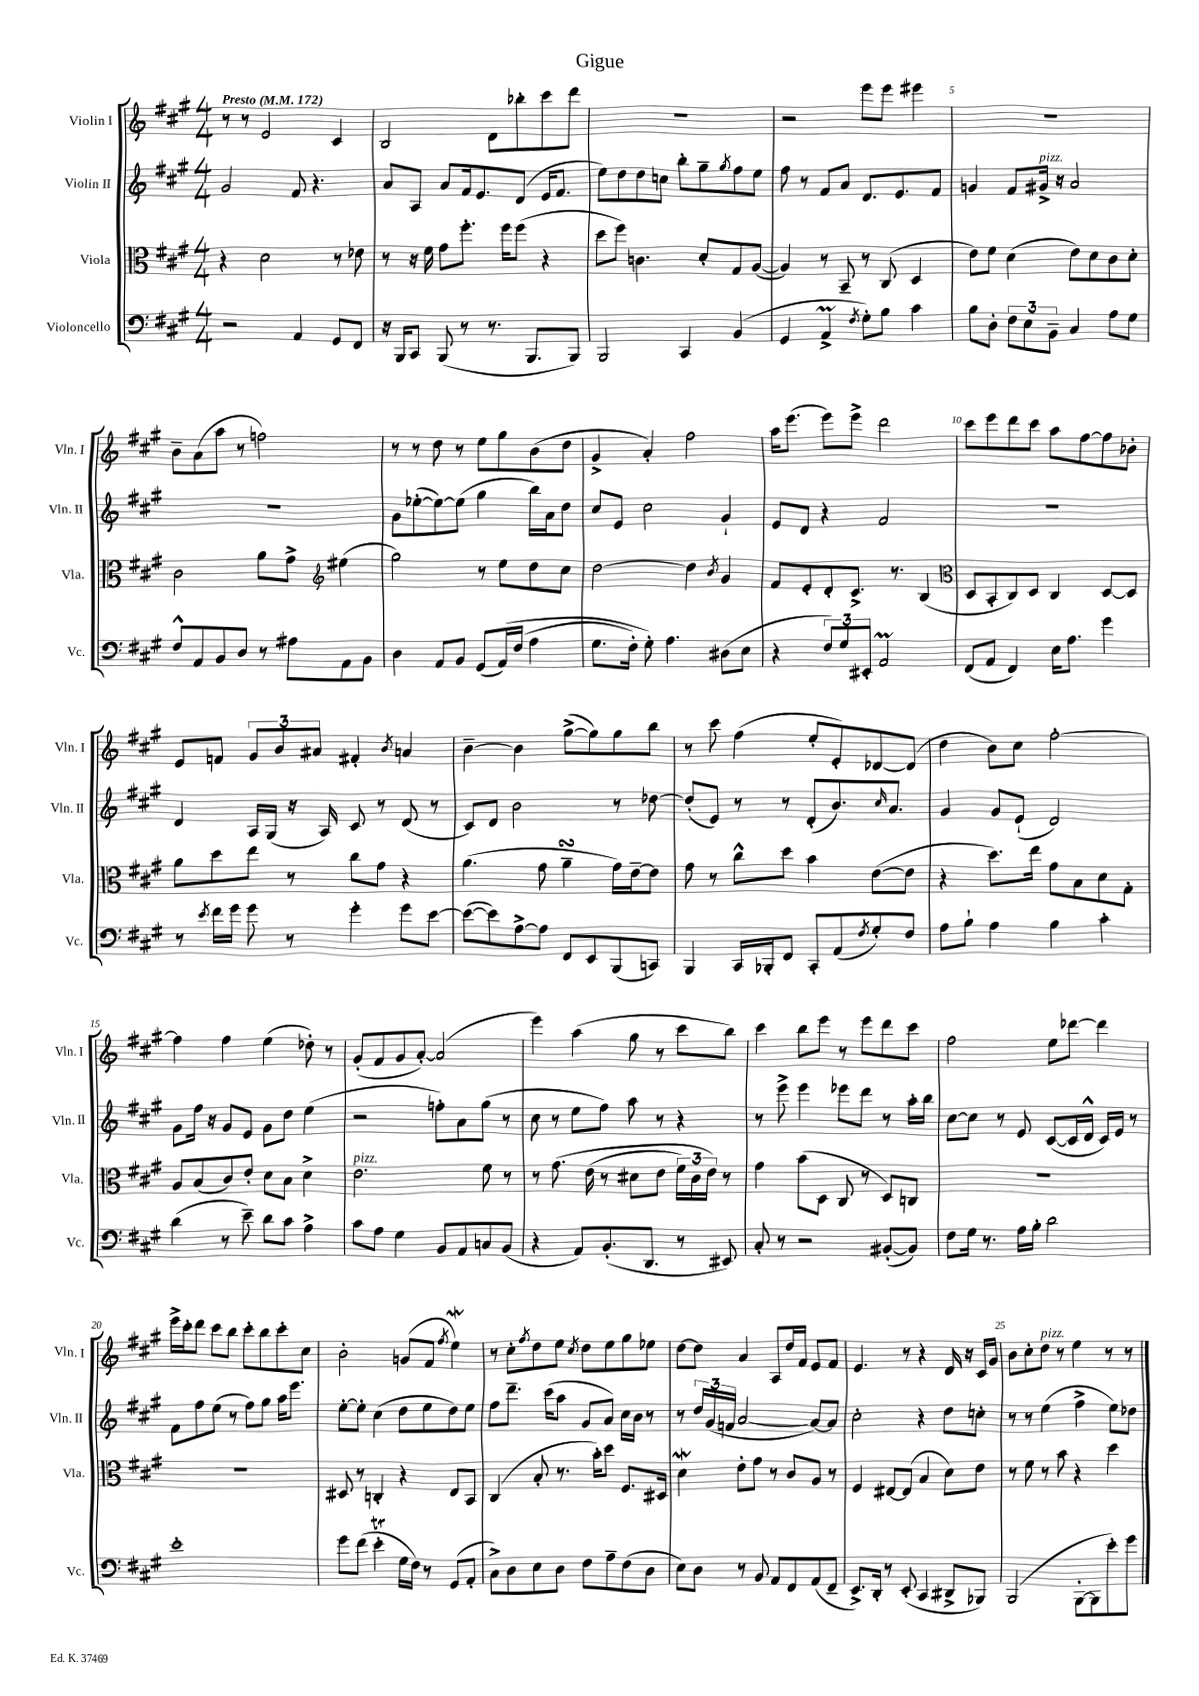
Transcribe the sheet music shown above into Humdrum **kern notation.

**kern	**kern	**kern	**kern
*staff4	*staff3	*staff2	*staff1
*clefF4	*clefC3	*clefG2	*clefG2
*k[f#c#g#]	*k[f#c#g#]	*k[f#c#g#]	*k[f#c#g#]
*M4/4	*M4/4	*M4/4	*M4/4
*MM172	*MM172	*MM172	*MM172
2r	4r	2g#	8r
.	.	.	8r
.	2d	.	2e
4AA	.	8f#	.
.	.	4.r	.
8GG#	8r	.	4c#
8FF#	8e-	.	.
=	=	=	=
16r	8r	8a	2B
16BBB	.	.	.
8CC#	16r	8A	.
.	16f#	.	.
(8BBB	8g#	8a	.
8r	8.ff#'	16f#	.
.	.	8.e	.
8.r	.	.	8d
.	16ff#	.	.
.	(8ff#	(8d	8bb-'
8.BBB	.	.	.
.	4r	16e	8ccc#
.	.	8.f#	.
8BBB)	.	.	8ddd
=	=	=	=
2BBB	8dd	8ee)	1r
.	8ff#)	8dd	.
.	4.c	8dd	.
.	.	8cc	.
4CC#	.	8bb'	.
.	8d'	8gg#~	.
.	.	8qgg#	.
(4BB	8G#	8ff#	.
.	([8A	8ee	.
=	=	=	=
4GG#	4A])	8ff#	2r
.	.	8r	.
4AA^	8r	8f#	.
.	8BB~	8a	.
8qF#	.	.	.
8G#')	8r	8.d	8eee
8B	(8C#	.	8eee
.	.	8.e	.
4c#	4D	.	4eee#
.	.	8f#	.
=	=	=	=
8B	8e)	4g	1r
8D'	8f#	.	.
12F#	(4d	8f#	.
12E	.	.	.
.	.	16g#^	.
12BB~	.	.	.
.	.	16r	.
4C#	8e)	2a	.
.	8d	.	.
8A	8c#	.	.
8G#	8d'	.	.
=	=	=	=
8F#^^	2c#	1r	8b~
8AA	.	.	(8a
8BB	.	.	8aa
8D	.	.	8r
8r	8a	.	2ff)
8A#	8g#^	.	.
*	*clefG2	*	*
8AA	(4ee#	.	.
8BB	.	.	.
=	=	=	=
4D	2gg#)	8g#	8r
.	.	([8ee-'	8r
8AA	.	8ee-_)	8dd
8BB	.	(8ee-]	8r
(8GG#	8r	4gg#	8ee
&(16AA)	8ee	.	8gg#
(16F#	.	.	.
4A	8dd	16bb)	(8b
.	.	16a	.
.	8cc#	8dd	8dd
=	=	=	=
8.G#	[2dd	8cc#	4g#^
.	.	8e	.
16F#')	.	.	.
8G#'&)	.	2cc#	4a')
4.A	.	.	.
.	4dd]	.	2ff#
.	8qb	.	.
(8D#	4g#	4g#`	.
8E	.	.	.
=	=	=	=
4r	8f#	8e	16aa
.	.	.	(8.eee
.	8e'	8d	.
12F#)	8d'	4r	8eee)
12G#	.	.	.
.	8.c#^	.	8eee^
12EE#'	.	.	.
2AA	.	2f#	2ddd
.	8.r	.	.
.	(4B	.	.
=	=	=	=
*	*clefC3	*	*
(8FF#	8D	1r	8ccc#
8AA	8BB'	.	8eee
4FF#)	8C#)	.	8ddd
.	8D	.	8ccc#
16E	4C#	.	8aa
8.A	.	.	.
.	.	.	[8ff#
4g#	[8D	.	8ff#]
.	8D]	.	8b-'
=	=	=	=
8r	8a	4d	8e
8qe	.	.	.
16f#	8dd	.	8f
16g#	.	.	.
8g#	8ee	16A	12g#
.	.	(16G#	.
.	.	.	12b
8r	8r	16r	.
.	.	.	12a#
.	.	16A)	.
4g#'	8cc#	8c#	4f#'
.	8g#	8r	.
.	.	.	8qb
8g#	4r	(8d	4a
[8e	.	8r	.
=	=	=	=
(8e_	(4.a	8c#)	[4b~
8e])	.	8d	.
[8A^	.	2b	4b]
8A]	8g#	.	.
8FF#	4a~	.	([8gg#^
8EE	.	.	8gg#])
(8BBB	16g#)	8r	8gg#
.	[16e~	.	.
8CC)	8e]	[8dd-	8bb
=	=	=	=
4BBB	8g#	(8dd-']	8r
.	8r	8e)	8ccc#
16CC#	8cc#^^	8r	(4ff#
16BBB-'	.	.	.
8FF#	8dd	8r	.
8CC#'	4b	(8d'	8ee'
(8AA	.	8.b)	8e')
8qF#	.	.	.
8G#')	([8e	.	[8d-
.	.	16qqcc#	.
.	.	8.a	.
8F#	8e]	.	(8d-]
=	=	=	=
8A	4r	4g#	4dd
8B`	.	.	.
4A	8.dd)	8g#	8b)
.	.	(8e`	8cc#
.	16ee	.	.
4B	8g#	2d)	[2ff#'
.	8B	.	.
4c#'	8d	.	.
.	8G#'	.	.
=	=	=	=
(4d	8A	8g#	4ff#]
.	(8B	16ff#	.
.	.	16r	.
8r	8c#)	8g#	4ff#
8e~)	8e'	8e	.
8d	8d	8g#	(4ee
8c#	8B	8dd	.
4A^	4d^	(4ee	8dd-')
.	.	.	8r
=	=	=	=
8c#	2.e	2r	(8g#'
8A	.	.	8f#
4G#	.	.	8g#
.	.	.	[8a')
8BB	.	8ff')	(2a]
8AA	.	8a	.
8C	8f#	(8gg#	.
(8BB	8r	8r	.
=	=	=	=
4r	8r	8cc#	4eee)
.	&(8.g#	8r	.
8AA)	.	8ee	(4aa
.	(16e	.	.
(8.BB'	8r	8ff#)	.
.	8d#	8aa	8gg#
8.DD	.	.	.
.	8e	8r	8r
8r	24f#)	4r	8ccc#
.	24c#	.	.
.	24e&)	.	.
8EE#)	8r	.	8bb)
=	=	=	=
8C#'	4g#	8r	4ccc#
8r	.	8eee^	.
2r	(8b	4eee	8bb
.	8D	.	8eee
.	8C#	8eee-	8r
.	8r	8ddd	8eee
([8BB#'	8D)	8r	8ddd
8BB#])	8C	16aa'	8ccc#
.	.	16bb	.
=	=	=	=
8F#	1r	[8cc#	2ff#
16G#	.	8cc#]	.
8.r	.	.	.
.	.	8r	.
16A	.	8e	.
16B'	.	.	.
2d	.	([8c#	8ee
.	.	16c#]	[8ddd-
.	.	16d^^	.
.	.	16c#)	4ddd-]
.	.	16e	.
.	.	8r	.
=	=	=	=
1e'	1r	8f#	16eee^
.	.	.	16ccc#'
.	.	8ff#	8ddd
.	.	(8ee	8ccc#
.	.	8r	8bb
.	.	8ff#)	8ccc#'
.	.	8gg#	8bb
.	.	16aa	8ccc#'
.	.	8.eee	.
.	.	.	8cc#
=	=	=	=
8g#	8D#	[8ee'	2b'
(8f#	8r	8ee']	.
4e'	4C'	(4cc#	.
16G#	4r	8dd	(8g
16F#)	.	.	.
8r	.	8ee	8f#
.	.	.	8qff#
(8GG#	8E	8dd)	4ee)
8AA'	8BB	8ee	.
=	=	=	=
8C#^)	(4C#	8ff#	8r
8D	.	8.ddd~	8cc#'
.	.	.	8qff#
8E	8B'	.	8dd
.	.	(16ccc#	.
8D	8.r	8aa	8ee
.	.	.	8qcc#
8F#	.	8g#	8dd
.	16b')	.	.
8A~	8dd	8a)	8ee
(8F#	8.F#	16cc#	8gg#
.	.	16b	.
8D	.	8r	8ee-
.	16D#	.	.
=	=	=	=
8E)	4d	8r	[8dd
8D	.	24dd	8dd]
.	.	(24g#	.
.	.	24f	.
8r	8e'	[2a	4a
8BB	8g#	.	.
8AA	8r	.	8A
8FF#	8c#	.	16dd
.	.	.	16f#
(8AA	8A	8a_)	8e
8FF#~	8r	8a]	8f#
=	=	=	=
8.EE^)	4F#	2cc#'	4.e
16DD'	.	.	.
8r	[8E#	.	.
(8EE'	(8E#]	.	8r
4CC#	4B	4r	4r
8DD#^	8d)	8dd	16d
.	.	.	16r
8BBB-)	8e	8cc'	16c#
.	.	.	16g#
=	=	=	=
(2BBB	8r	8r	8b
.	8f#	8r	8cc#'
.	8r	(4ee	8dd
.	8b	.	8r
[8BBB'	4r	4ff#^	4ee
8BBB]	.	.	.
8e')	4dd	8ee)	8r
8g#	.	8dd-	8r
==	==	==	==
*-	*-	*-	*-
